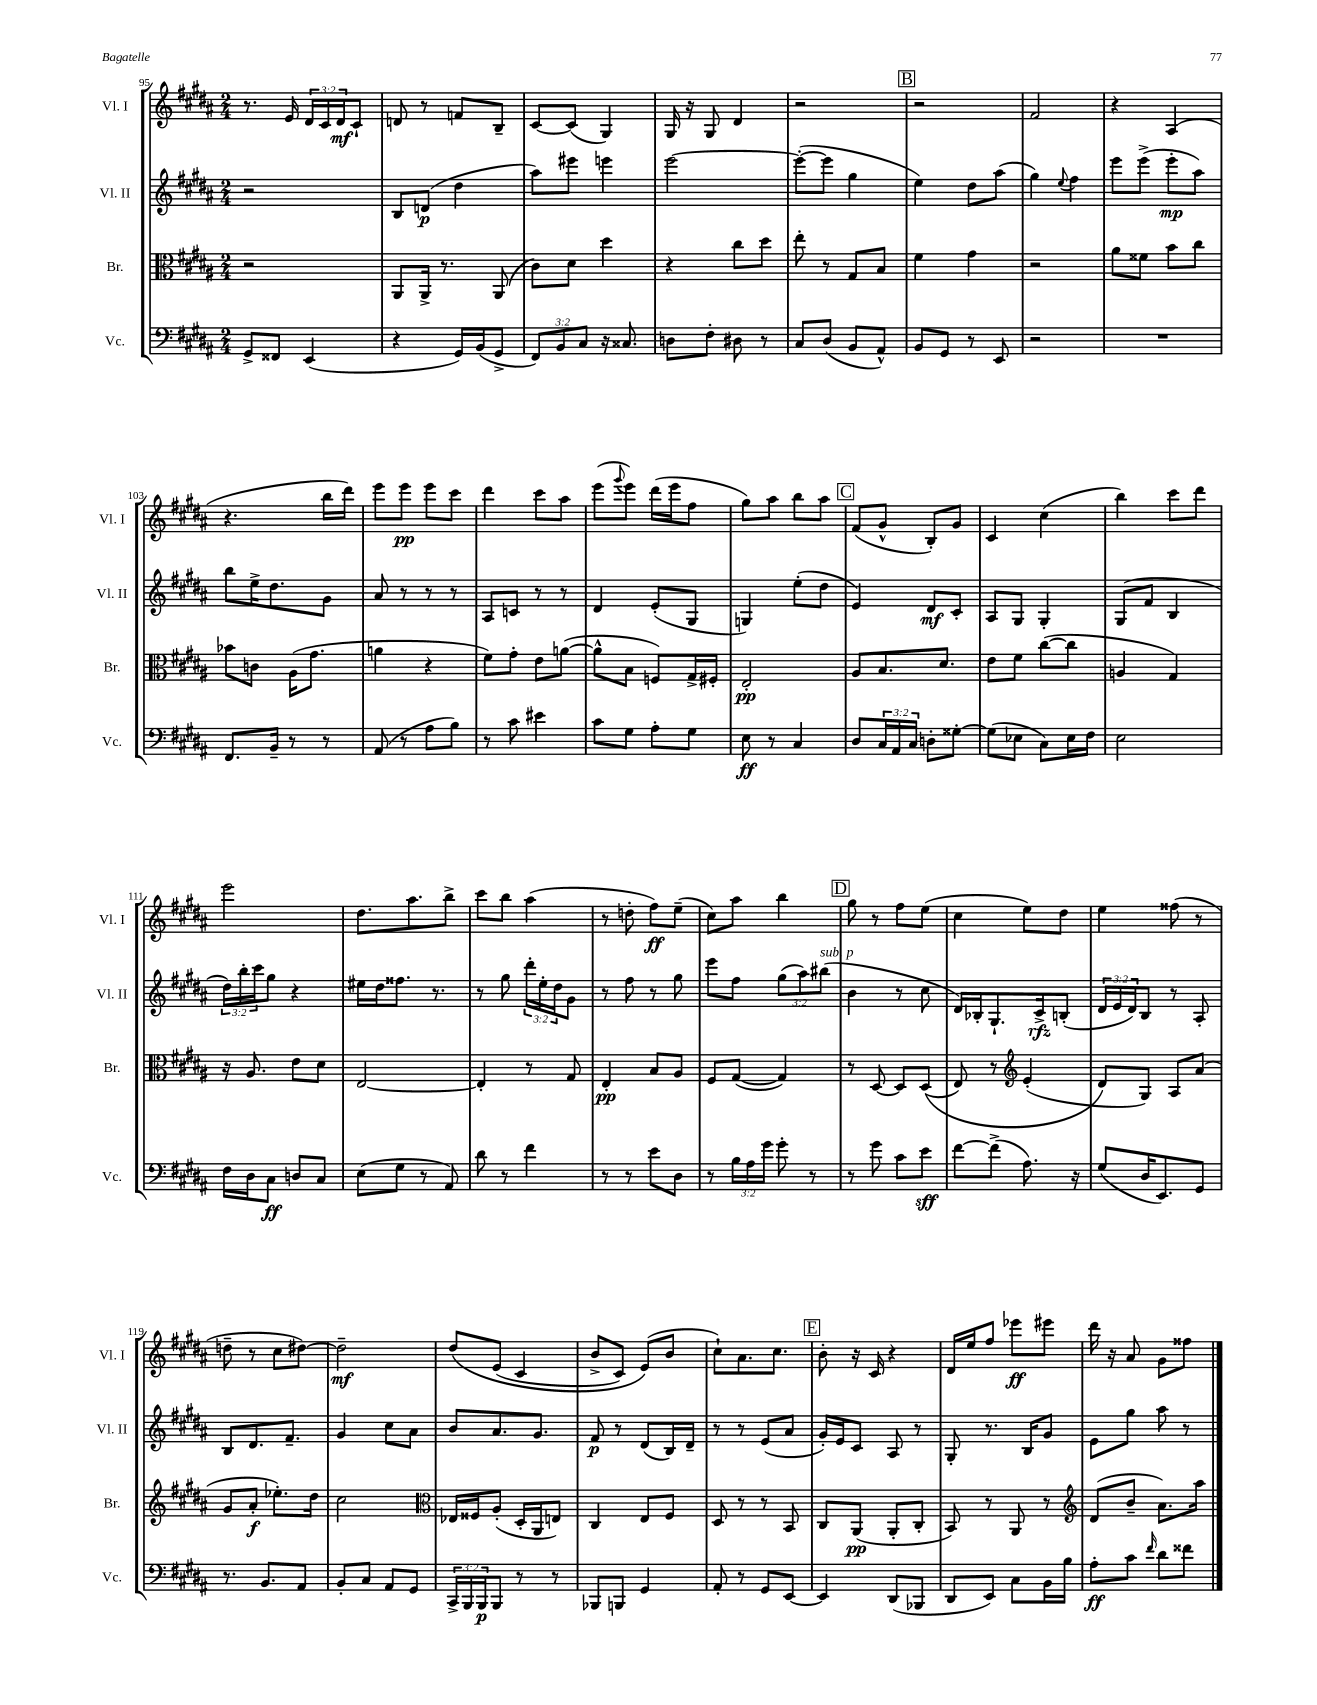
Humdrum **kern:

**kern	**kern	**kern	**kern
*staff4	*staff3	*staff2	*staff1
*clefF4	*clefC3	*clefG2	*clefG2
*k[f#c#g#d#a#]	*k[f#c#g#d#a#]	*k[f#c#g#d#a#]	*k[f#c#g#d#a#]
*M2/4	*M2/4	*M2/4	*M2/4
8GG#^	2r	2r	8.r
8FF##	.	.	.
.	.	.	16e
(4EE	.	.	24d#
.	.	.	24c#
.	.	.	24d#
.	.	.	8c#`
=	=	=	=
4r	8AA#	8B	8d
.	16AA#^	(8d	8r
.	8.r	.	.
16GG#)	.	4dd#	8f
(16BB	.	.	.
8GG#^	(8AA#	.	8B~
=	=	=	=
12FF#)	8c#)	8aa#)	[8c#
12BB	.	.	.
.	8d#	8eee#	(8c#]
12C#	.	.	.
16r	4dd#	4eee	4G#)
8.C##	.	.	.
=	=	=	=
8D	4r	[2eee	16G#
.	.	.	16r
8F#'	.	.	8G#
8D#	8cc#	.	4d#
8r	8dd#	.	.
=	=	=	=
8C#	8ee'	(8eee'_	2r
(8D#	8r	8eee]	.
8BB	8G#	4gg#	.
8AA#^^)	8B	.	.
=	=	=	=
8BB	4f#	4ee)	2r
8GG#	.	.	.
8r	4g#	8dd#	.
8EE	.	(8aa#	.
=	=	=	=
2r	2r	4gg#)	2f#
.	.	8qqee	.
.	.	4ff#	.
=	=	=	=
2r	8a#	8eee	4r
.	8f##	(8eee^	.
.	8b	8eee'	(4A#
.	8cc#	8aa#)	.
=	=	=	=
8.FF#	8b-	8bb	4.r
.	8c	16ee^	.
16BB~	.	8.dd#	.
8r	(16A#	.	.
.	8.g#	.	.
8r	.	8g#	16bb
.	.	.	16ddd#)
=	=	=	=
(8AA#	4a	8a#	8eee
8r	.	8r	8eee
8A#	4r	8r	8eee
8B)	.	8r	8ccc#
=	=	=	=
8r	8f#)	8A#	4ddd#
8c#	8g#'	8c	.
4e#	8e	8r	8ccc#
.	([8a	8r	8aa#
=	=	=	=
8c#	8a^^]	4d#	(8eee
.	.	.	8qqggg#
8G#	8B	.	8eee)
8A#'	8F)	(8e'	(16ddd#
.	.	.	16eee
8G#	16G#^	8G#	8ff#
.	16F#'	.	.
=	=	=	=
8E	2E'	4G)	8gg#)
8r	.	.	8aa#
4C#	.	(8ee'	8bb
.	.	8dd#	8aa#
=	=	=	=
8D#	8A#	4e)	(8f#
24C#	8.B	.	8g#^^
24AA#	.	.	.
24C#	.	.	.
8D'	.	8d#	8B')
.	8.d#	.	.
[8G##'	.	8c#'	8g#
=	=	=	=
(8G##]	8e	8A#	4c#
8E-	8f#	8G#	.
8C#)	([8cc#	4G#'	(4cc#
16E-	8cc#]	.	.
16F#	.	.	.
=	=	=	=
2E	4A	(8G#	4bb)
.	.	8f#	.
.	4G#)	4B	8ccc#
.	.	.	8ddd#
=	=	=	=
16F#	16r	24dd#)	2eee
.	.	24bb'	.
16D#	8.A#	.	.
.	.	24ccc#	.
8C#	.	8gg#	.
8D	8e	4r	.
8C#	8d#	.	.
=	=	=	=
(8E	[2E	16ee#	8.dd#
.	.	16dd#	.
8G#	.	8.ff##	.
.	.	.	8.aa#
8r	.	.	.
.	.	8.r	.
8AA#)	.	.	8bb^
=	=	=	=
8d#	4E']	8r	8ccc#
8r	.	8gg#	8bb
4f#	8r	24ddd#'	(4aa#
.	.	24ee'	.
.	.	24dd#	.
.	8G#	8g#	.
=	=	=	=
8r	4E'	8r	8r
8r	.	8ff#	8dd'
8e	8B	8r	8ff#)
8D#	8A#	8gg#	(8ee~
=	=	=	=
8r	8F#	8eee	8cc#)
24B	([8G#	8ff#	8aa#
24A#	.	.	.
24g#	.	.	.
8g#'	4G#])	(12gg#	4bb
.	.	12aa#)	.
8r	.	.	.
.	.	(12bb#	.
=	=	=	=
8r	8r	4b	8gg#
8g#	[8D#	.	8r
8c#	8D#]	8r	8ff#
8e	&((8D#	8cc#	(8ee
=	=	=	=
[8f#	8E)	16d#)	4cc#
.	.	16B-'	.
(8f#^]	8r	8.G#`	.
*	*clefG2	*	*
8.A#)	(4e'	.	8ee)
.	.	16c#^	.
.	.	(8B'	8dd#
16r	.	.	.
=	=	=	=
(8G#	8d#&)	24d#	4ee
.	.	24e	.
.	.	24d#)	.
16D#	8G#)	8B	.
8.EE)	.	.	.
.	8A#	8r	(8ff##
8GG#	(8a#	8A#'	8r
=	=	=	=
8.r	8g#	8B	8dd~
.	8a#'	8.d#	8r
8.BB	.	.	.
.	8.ee-')	.	8cc#
.	.	8.f#~	.
8AA#	.	.	[8dd#)
.	16dd#	.	.
=	=	=	=
8BB'	2cc#	4g#	2dd#~]
8C#	.	.	.
8AA#	.	8cc#	.
8GG#	.	8a#	.
=	=	=	=
*	*clefC3	*	*
24CC#^	16E-	8b	&(8dd#
24BBB	.	.	.
.	16F##	.	.
24BBB	.	.	.
8BBB	(8A#'	8.a#	(8e
8r	16D#'	.	4c#
.	16AA#	8.g#	.
8r	8E)	.	.
=	=	=	=
8BBB-	4C#	8f#	8b^
8BBB	.	8r	8c#)
4GG#	8E	(8d#	(8e&)
.	8F#	16B)	8b
.	.	16d#~	.
=	=	=	=
8AA#'	8D#	8r	8cc#`)
8r	8r	8r	8.a#
8GG#	8r	(8e	.
.	.	.	8.cc#
[8EE	8BB	8a#	.
=	=	=	=
4EE]	8C#	16g#')	8b'
.	.	16e	.
.	(8AA#	8c#	16r
.	.	.	16c#
(8DD#	8AA#'	8A#	4r
8BBB-	8C#'	8r	.
=	=	=	=
8DD#	8BB)	8G#'	16d#
.	.	.	16ee
8EE)	8r	8.r	8ff#
8C#	8AA#	.	8eee-
.	.	16B	.
16BB	8r	8g#	8eee#
16B	.	.	.
=	=	=	=
*	*clefG2	*	*
8A#'	(8d#	8e	16ddd#
.	.	.	16r
8c#	8b~	8gg#	8a#
16qqf#	.	.	.
8d#	8.a#)	8aa#	8g#
8f##	.	8r	8ff##
.	16aa#	.	.
==	==	==	==
*-	*-	*-	*-
